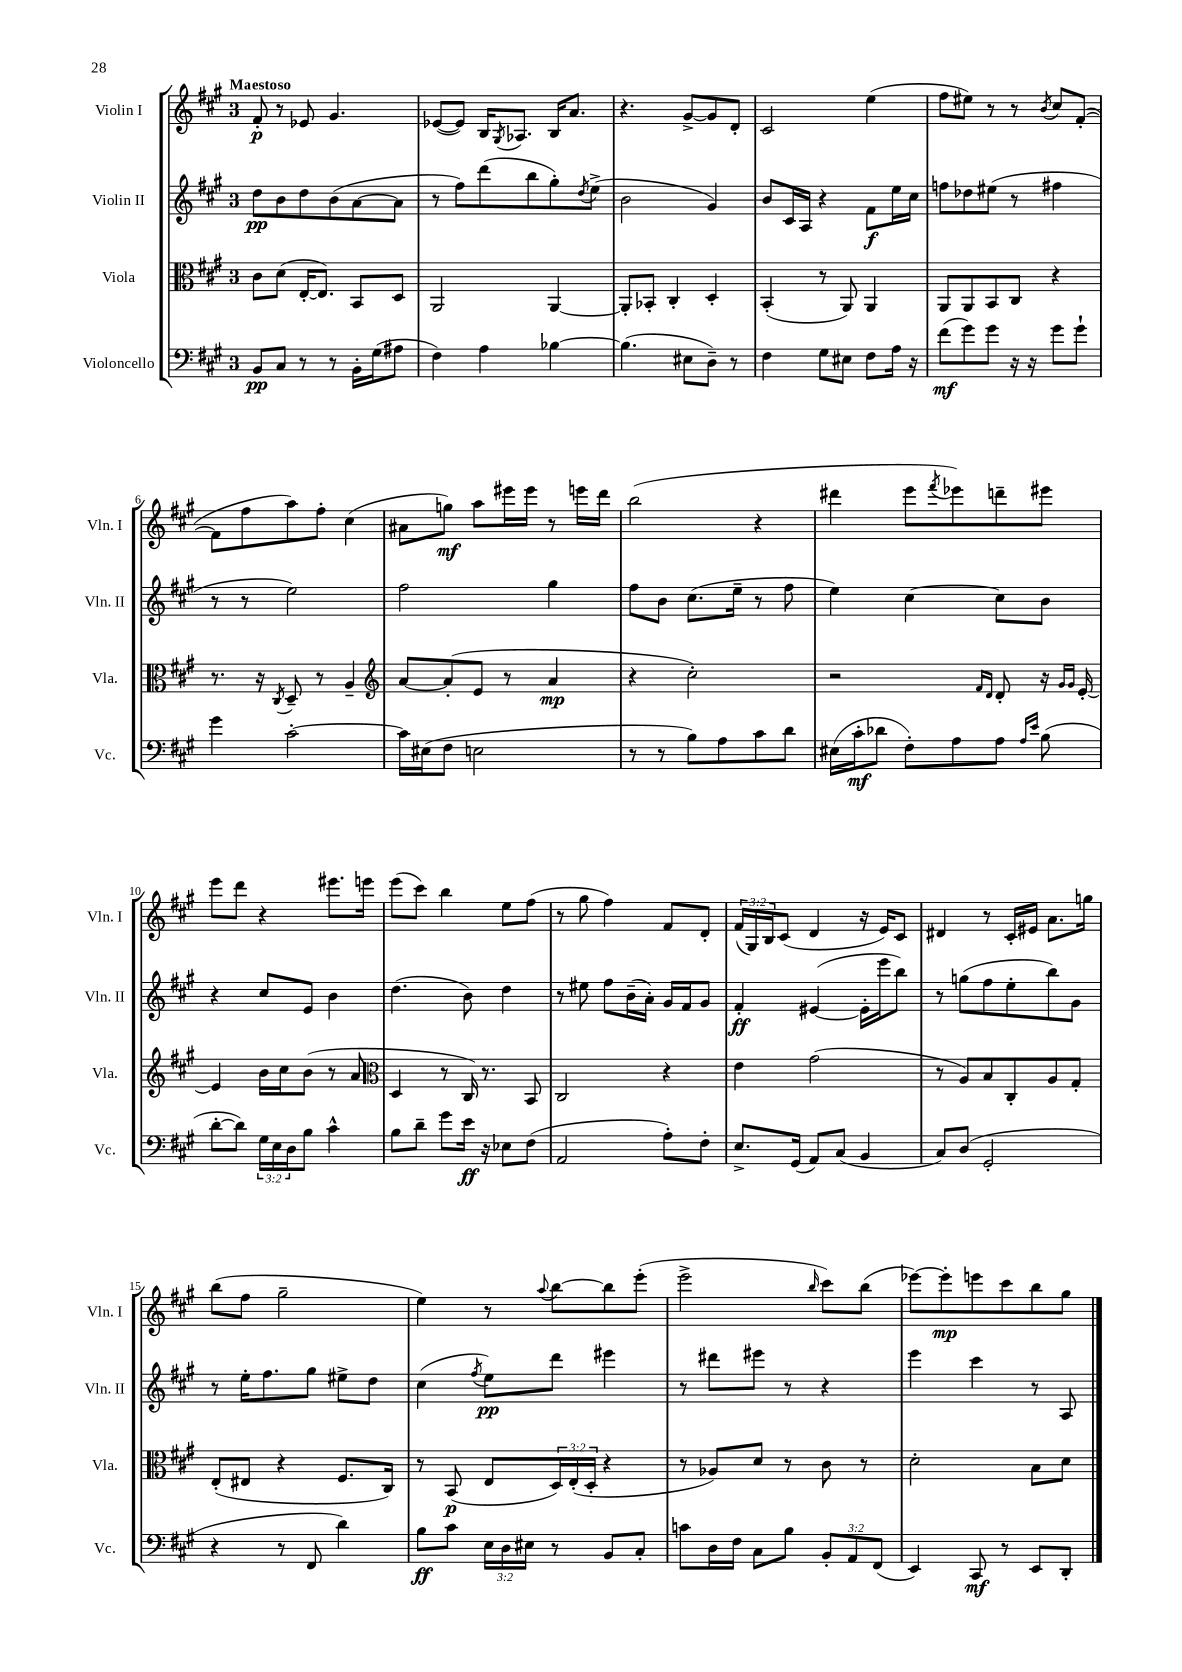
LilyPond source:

<<
\new StaffGroup <<
\new Staff = "s0" \with { instrumentName = "Violin I" shortInstrumentName = "Vln. I" } {
    \clef treble \key a \major \once \override Staff.TimeSignature.style = #'single-digit \time 3/4 \override Staff.TupletNumber.text = #tuplet-number::calc-fraction-text \tempo "Maestoso"
    fis'8-.\p r8 ees'8 gis'4. |
    ees'8~( ees'8) b16 \acciaccatura { gis8 } aes8. b16 a'8. |
    r4. gis'8~-> gis'8 d'8-. |
    cis'2 e''4( |
    fis''8 eis''8) r8 r8 \acciaccatura { b'8 } cis''8 fis'8~-.( |
    fis'8 fis''8 a''8) fis''8-. cis''4( |
    ais'8 g''8\mf) a''8 eis'''16 eis'''16 r8 e'''16 d'''16 |
    b''2( r4 |
    dis'''4 e'''8 \acciaccatura { fis'''8 } ees'''8) d'''8-- eis'''8 |
    e'''8 d'''8 r4 eis'''8. e'''16 |
    e'''8( cis'''8) b''4 e''8 fis''8( |
    r8 gis''8 fis''4) fis'8 d'8-. |
    \tuplet 3/2 { fis'16( gis16) b16 } cis'8( d'4 r16 e'16) cis'8 |
    dis'4 r8 cis'16-. eis'16 a'8. g''16 |
    b''8( fis''8 gis''2-- |
    e''4) r8 \appoggiatura { a''8 } b''8~ b''8 e'''8-.( |
    e'''2-> \grace { b''16 } cis'''8) b''8( |
    ees'''8~) ees'''8-.\mp e'''8 cis'''8 b''8 gis''8 \bar "|." |
}
\new Staff = "s1" \with { instrumentName = "Violin II" shortInstrumentName = "Vln. II" } {
    \clef treble \key a \major \once \override Staff.TimeSignature.style = #'single-digit \time 3/4
    d''8\pp b'8 d''8 b'8( a'8~ a'8 |
    r8 fis''8) d'''8( b''8 gis''8-.) \acciaccatura { d''8 } e''8->( |
    b'2 gis'4) |
    b'8 cis'16 a16 r4 fis'8\f e''16 cis''16 |
    f''8 des''8 eis''8( r8 fis''4 |
    r8 r8 e''2) |
    fis''2 gis''4 |
    fis''8 b'8 cis''8.( e''16-- r8 fis''8 |
    e''4) cis''4~ cis''8 b'8 |
    r4 cis''8 e'8 b'4 |
    d''4.( b'8) d''4 |
    r8 eis''8 fis''8 b'16--( a'16-.) gis'16 fis'16 gis'8 |
    fis'4-.\ff eis'4~( eis'16-. e'''16 b''8) |
    r8 g''8( fis''8 e''8-. b''8) gis'8 |
    r8 e''16-. fis''8. gis''8 eis''8-> d''8 |
    cis''4( \acciaccatura { fis''8 } e''8\pp) d'''8 eis'''4 |
    r8 dis'''8 eis'''8 r8 r4 |
    e'''4 cis'''4 r8 a8 \bar "|." |
}
\new Staff = "s2" \with { instrumentName = "Viola" shortInstrumentName = "Vla." } {
    \clef alto \key a \major \once \override Staff.TimeSignature.style = #'single-digit \time 3/4 \override Staff.TupletNumber.text = #tuplet-number::calc-fraction-text
    cis'8 d'8( e16~-. e8.) b,8 d8 |
    a,2 a,4~ |
    a,8-. bes,8-. cis4-. d4-. |
    b,4-.( r8 a,8) a,4 |
    a,8 a,8 b,8 cis8 r4 |
    r8. r16 \acciaccatura { cis8 } d8-- r8 a4-- |
    \clef treble a'8~ a'8-.( e'8 r8 a'4\mp |
    r4 cis''2-.) |
    r2 \grace { fis'16 d'16 } d'8-. r16 \grace { gis'16 gis'16 } e'16~-. |
    e'4 b'16 cis''16 b'8( r8 a'8 |
    \clef alto d4 r8 cis16) r8. b,8 |
    cis2 r4 |
    e'4 gis'2( |
    r8 a8) b8 cis8-. a8 gis8-. |
    e8-.( eis8 r4 fis8. cis16) |
    r8 b,8\p( e8 \tuplet 3/2 { d16) e16-.( d16-. } r4 |
    r8 aes8) d'8 r8 cis'8 r8 |
    d'2-. b8 d'8 \bar "|." |
}
\new Staff = "s3" \with { instrumentName = "Violoncello" shortInstrumentName = "Vc." } {
    \clef bass \key a \major \once \override Staff.TimeSignature.style = #'single-digit \time 3/4 \override Staff.TupletNumber.text = #tuplet-number::calc-fraction-text
    b,8\pp cis8 r8 r8 b,16-. gis16( ais8 |
    fis4) a4 bes4~ |
    bes4.( eis8 d8--) r8 |
    fis4 gis8 eis8 fis8 a16 r16 |
    fis'8\mf( gis'8) gis'8 r16 r16 gis'8 gis'8-! |
    gis'4 cis'2~-. |
    cis'16 eis16( fis8 e2 |
    r8 r8 b8) a8 cis'8 d'8 |
    eis16( cis'16-.\mf des'8 fis8-.) a8 a8 \grace { a16 e'16 } b8( |
    d'8~-. d'8) \tuplet 3/2 { gis16 e16 d16 } b8 cis'4-^ |
    b8 d'8-- gis'8 e'16\ff r16 ees8 fis8( |
    a,2 a8-.) fis8-. |
    e8.-> gis,16( a,8) cis8( b,4 |
    cis8) d8( gis,2-. |
    r4 r8 fis,8 d'4) |
    b8\ff cis'8 \tuplet 3/2 { e16 d16 eis16 } r8 b,8 cis8-. |
    c'8 d16 fis16 cis8 b8 \tuplet 3/2 { b,8-. a,8 fis,8( } |
    e,4) cis,8\mf r8 e,8 d,8-. \bar "|." |
}
>>
>>
